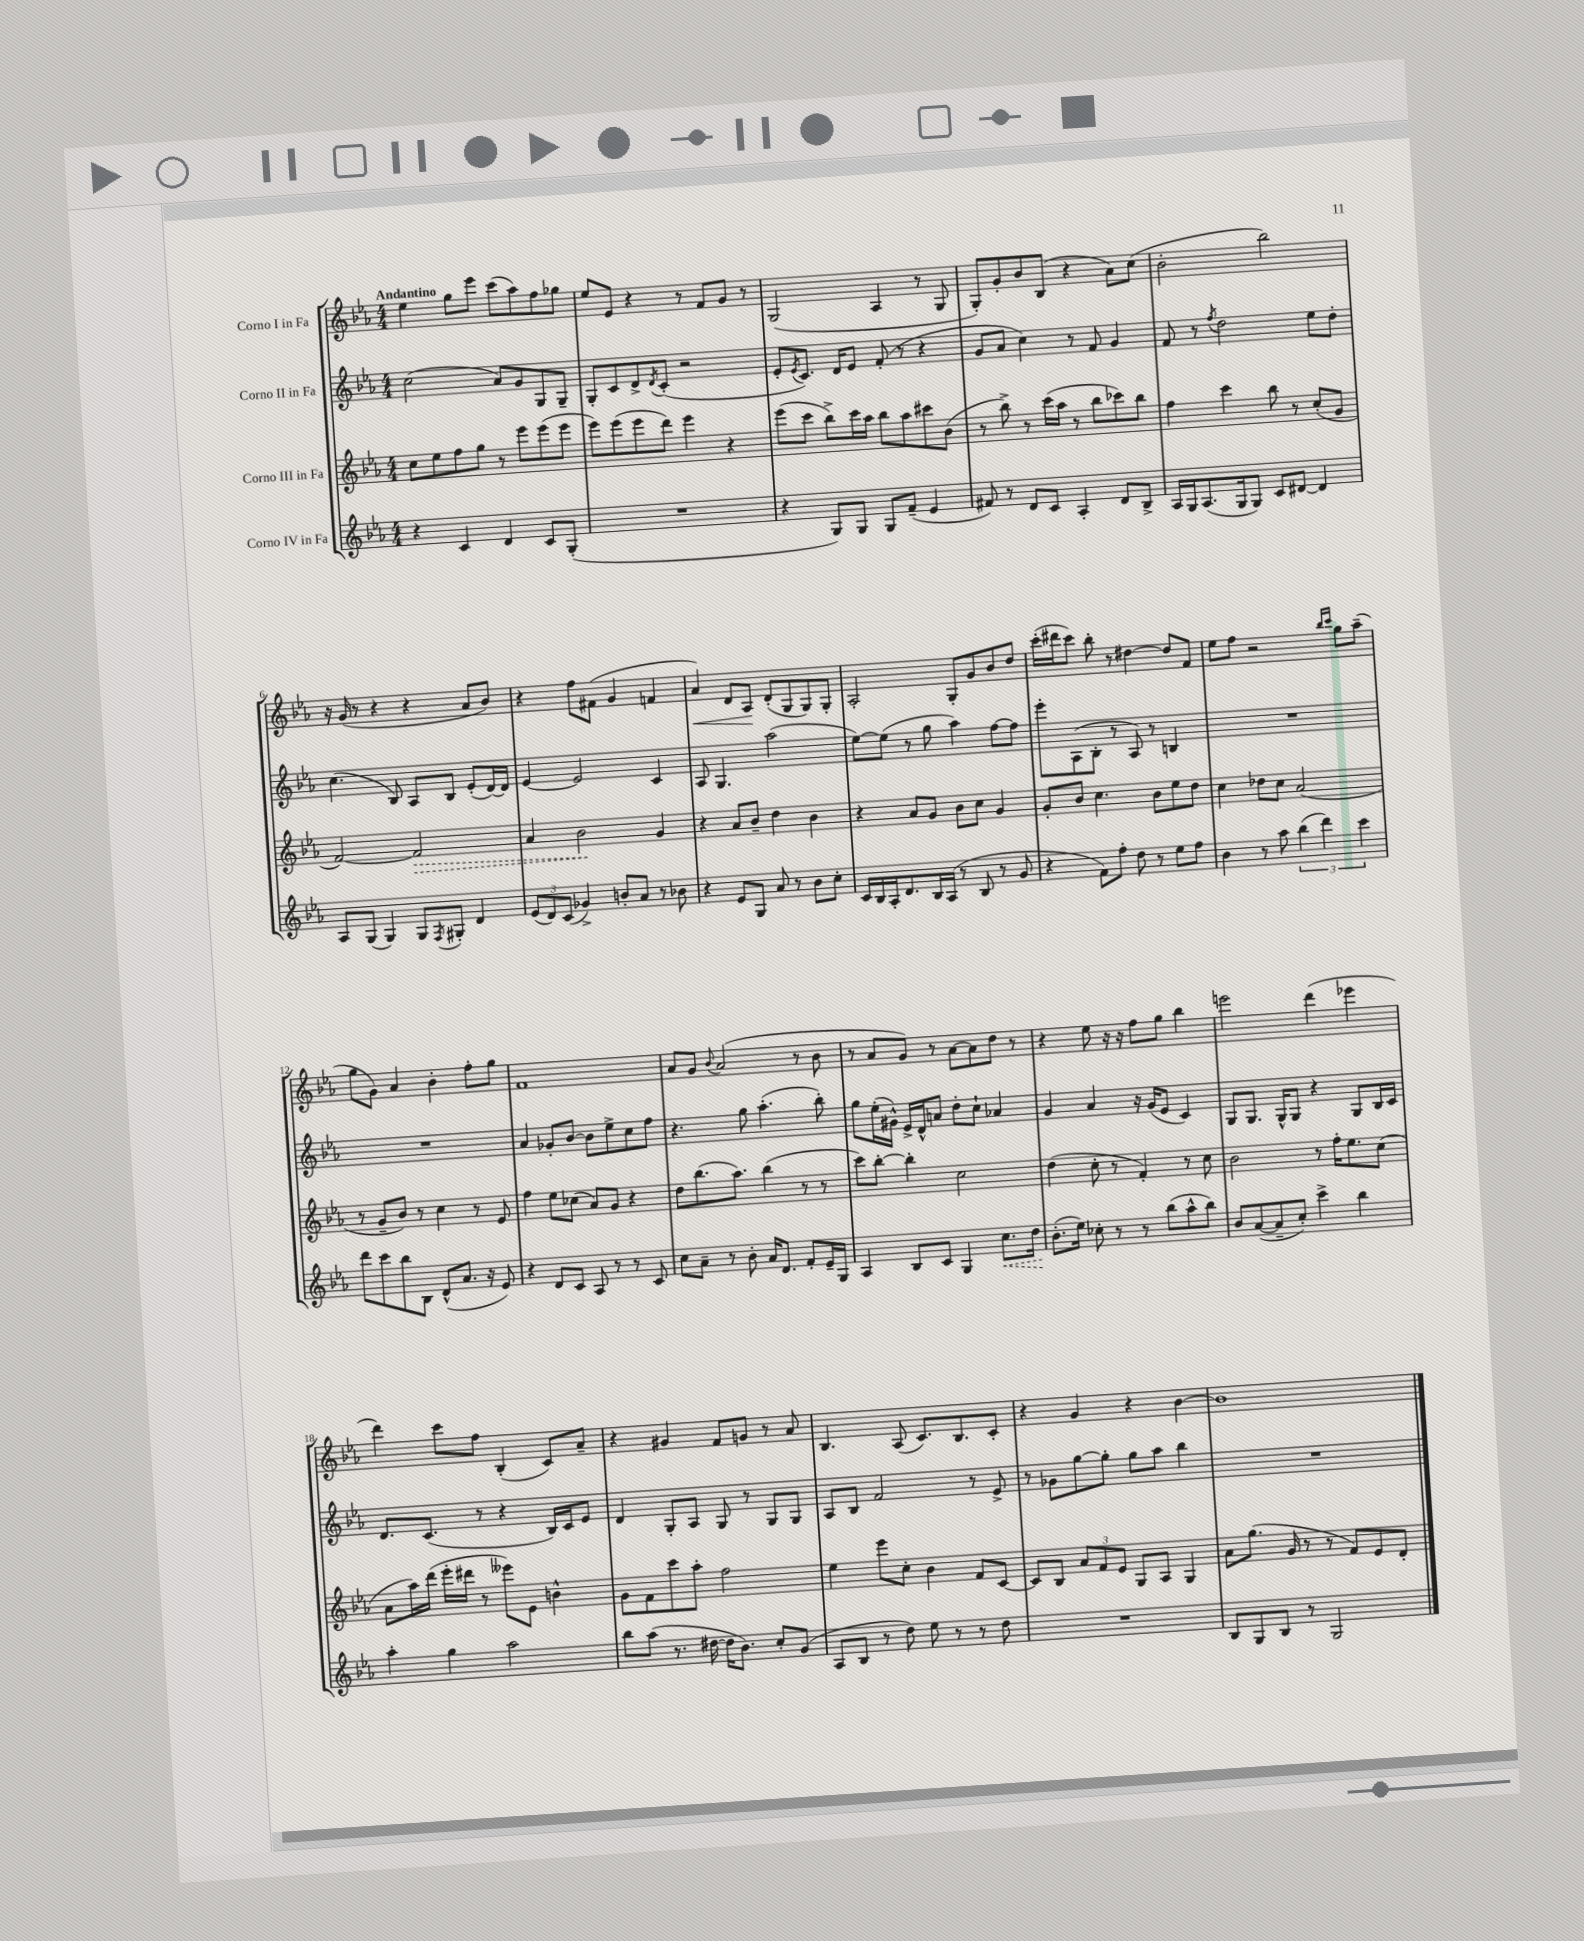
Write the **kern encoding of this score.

**kern	**dynam	**kern	**dynam	**kern	**kern	**dynam
*part4	*part4	*part3	*part3	*part2	*part1	*part1
*staff4	*staff4	*staff3	*staff3	*staff2	*staff1	*staff1
*I"Corno IV in Fa	*	*I"Corno III in Fa	*	*I"Corno II in Fa	*I"Corno I in Fa	*
*clefG2	*	*clefG2	*	*clefG2	*clefG2	*
*k[b-e-a-]	*	*k[b-e-a-]	*	*k[b-e-a-]	*k[b-e-a-]	*
*M4/4	*	*M4/4	*	*M4/4	*M4/4	*
=1	=1	=1	=1	=1	=1	=1
!	!	!	!	!	!LO:TX:a:B:t=Andantino	!
4r	.	8cc\L	.	(2cc\	4ee-\	.
.	.	8ee-\	.	.	.	.
4c/	.	8ff\	.	.	8gg\L	.
.	.	8gg\J	.	.	8eee-\J	.
4d/	.	8r	.	8a-/L)	(8ccc\L	.
.	.	8eee-\L	.	8g/	8aa-\)	.
8c/L	.	(8eee-\	.	8G/	8ff\	.
(8G'/J	.	8eee-\J	.	8G~/J	8gg-X\J	.
=2	=2	=2	=2	=2	=2	=2
1r	.	8eee-\L)	.	8G'/L	8ee-/L	.
.	.	(8eee-\	.	8c/	8e-/J	.
.	.	8eee-\	.	8d^/	4r	.
.	.	.	.	8qd/	.	.
.	.	8ddd\J)	.	(8c'/J	.	.
.	.	4eee-\	.	2r	8r	.
.	.	.	.	.	8f/L	.
.	.	4r	.	.	8g/J	.
.	.	.	.	.	8r	.
=3	=3	=3	=3	=3	=3	=3
4r	.	(8eee-\L	.	8e-'/L	(2G/	.
.	.	.	.	8qe-/	.	.
.	.	8ccc\J	.	8.c/J)	.	.
8G/L)	.	8bb-^\L)	.	.	.	.
.	.	.	.	16d/KL	.	.
8G/J	.	16ccc\L	.	8e-/J	.	.
.	.	16aa-\JJ	.	.	.	.
8G/L	.	8bb-\L	.	(8f'/	4A-/	.
(8f~/J	.	8aa-\	.	8r	.	.
4e-/	.	8ccc#X\	.	4r	8r	.
.	.	(8b-\J	.	.	8G/	.
=4	=4	=4	=4	=4	=4	=4
8f#X/)	.	8r	.	8g/L	8G'/L)	.
8r	.	8bb-^\)	.	8a-/J	8g'/	.
8d/L	.	8r	.	4cc\)	8b-/	.
8c/J	.	(16ccc\LL	.	.	(8B-/J	.
.	.	16aa-\JJ	.	.	.	.
4A-'/	.	8r	.	8r	4r	.
.	.	8bb-\L	.	8f/	.	.
8d/L	.	8ccc-X\)	.	4g/	8a-\L)	.
8B-^/J	.	8bb-\J	.	.	(8cc\J	.
=5	=5	=5	=5	=5	=5	=5
16A-/LL	.	4ff\	.	8f/	2b-'\	.
16G/J	.	.	.	.	.	.
(8.A-/	.	.	.	8r	.	.
.	.	.	.	8qff/	.	.
.	.	4ccc\	.	2dd\	.	.
16G/k	.	.	.	.	.	.
8G/J)	.	.	.	.	.	.
8c/L	.	8bb-\	.	.	2bb-\)	.
[8d#X/J	.	8r	.	.	.	.
4d#/]	.	(8cc'/L	.	8ee-\L	.	.
.	.	8g/J	.	8dd'\J	.	.
!!LO:LB:g=z
=6	=6	=6	=6	=6	=6	=6
8A-/L	.	[2f/)	.	(4.cc\	16r	.
.	.	.	.	.	(16g/	.
(8G/J	.	.	.	.	8r	.
4G/)	.	.	.	.	4r	.
.	.	.	.	8B-/)	.	.
!	!	!	!LO:HP:b	!	!	!
8G/L	.	2f/]	>	8A-/L	4r	.
8qF/	.	.	.	.	.	.
8G#X'/J	.	.	.	8B-/J	.	.
4d/	.	.	.	(8e-'/L	8a-/L	.
.	.	.	.	[16d/L)	8b-/J)	.
.	.	.	.	16d/JJ]	.	.
=7	=7	=7	=7	=7	=7	=7
(12e-/L	.	4a-/	.	[4e-/	4r	.
12d/)	.	.	.	.	.	.
(12c/J	.	.	.	.	.	.
4g-X^/)	.	2b-\	.	2e-/]	8ff\L	.
.	.	.	.	.	(8f#X\J	.
8bn'/L	.	.	.	.	4g/	.
8a-/J	.	.	.	.	.	.
8r	.	4g/	]	4c/	4fn/	.
8b-X\	.	.	.	.	.	.
=8	=8	=8	=8	=8	=8	=8
!	!	!	!	!	!	!LO:HP:b
4r	.	4r	.	8A-/	4a-/)	<
.	.	.	.	4.G/	.	.
8e-/L	.	8a-/L	.	.	8d/L	.
8G/J	.	8b-~/J	.	.	8A-/J	.
8a-/	.	4dd\	.	(2aa-\	(8d'/L	[
8r	.	.	.	.	8G/	.
8b-\L	.	4b-\	.	.	8G/)	.
8cc'\J	.	.	.	.	8G'/J	.
=9	=9	=9	=9	=9	=9	=9
16c/LL	.	4r	.	[8ee-\L)	2A-'/	.
16B-/	.	.	.	.	.	.
16A-'/J	.	.	.	(8ee-\J]	.	.
8.d/	.	.	.	.	.	.
.	.	8a-/L	.	8r	.	.
16B-/L	.	8g/J	.	8gg\	.	.
(16A-/JJ	.	.	.	.	.	.
8r	.	8b-\L	.	4aa-\)	8G'/L	.
8B-/	.	8cc\J	.	.	8g/	.
8r	.	4g/	.	[8ff\L	8b-/	.
8g/	.	.	.	8ff\J]	8dd/J	.
=10	=10	=10	=10	=10	=10	=10
4r	.	8g'/L	.	8eee-'\L	(16ccc'\LL	.
.	.	.	.	.	16ddd#X\J	.
.	.	8b-/J	.	(8A-\	8ccc\J)	.
8f\L)	.	4.cc\	.	8B-'\J	8bb-'\	.
8ff'\J	.	.	.	8r	8r	.
8dd\	.	.	.	8A-/)	[4dd#X\	.
8r	.	8b-\L	.	8r	.	.
8ee-\L	.	8ee-\	.	4Bn/	8dd#/L]	.
8ff\J	.	8dd\J	.	.	8f/J	.
=11	=11	=11	=11	=11	=11	=11
4b-\	.	4cc\	.	1r	8ee-\L	.
.	.	.	.	.	8ff\J	.
8r	.	8dd-X\L	.	.	2r	.
8aa-\	.	8cc\J	.	.	.	.
(6bb-\	.	(2a-/	.	.	.	.
6ddd\)	.	.	.	.	.	.
.	.	.	.	.	16qqbb-/LL	.
.	.	.	.	.	16qqccc/JJ	.
.	.	.	.	.	8gg\L	.
6ccc\	.	.	.	.	.	.
.	.	.	.	.	(8aa-~\J	.
!!LO:LB:g=z
=12	=12	=12	=12	=12	=12	=12
8ddd\L	.	8r	.	1r	8gg\L	.
8ccc\	.	8g~/L	.	.	8g\J)	.
8bb-\	.	8b-/J)	.	.	4a-/	.
8B-\J	.	8r	.	.	.	.
(8d^^/L	.	4cc\	.	.	4b-'\	.
8.a-/J	.	.	.	.	.	.
.	.	8r	.	.	8ff'\L	.
16r	.	.	.	.	.	.
8e-/)	.	8e-/	.	.	8gg\J	.
=13	=13	=13	=13	=13	=13	=13
4r	.	4ff\	.	4a-/	1f	.
8d/L	.	8ee-\L	.	8g-X'/L	.	.
8c/J	.	(8cc-X\J	.	[8b-/J	.	.
8A-/	.	8a-/L)	.	8b-\L]	.	.
8r	.	8g/J	.	8ee-^\	.	.
8r	.	4r	.	8cc\	.	.
8c/	.	.	.	8ff\J	.	.
=14	=14	=14	=14	=14	=14	=14
8cc\L	.	8dd\L	.	4.r	8a-/L	.
8a-~\J	.	(8.bb-\	.	.	8g/J	.
.	.	.	.	.	8qqb-/	.
8r	.	.	.	.	(2a-/	.
.	.	8.aa-\J)	.	.	.	.
8b-'\	.	.	.	8gg\	.	.
16a-/KL	.	(4bb-\	.	(4.aa-'\	.	.
8.d/J	.	.	.	.	.	.
8f'/L	.	8r	.	.	8r	.
16e-~/L	.	8r	.	8bb-'\)	8b-\	.
16G/JJ	.	.	.	.	.	.
=15	=15	=15	=15	=15	=15	=15
4A-/	.	8ccc\L)	.	8gg\L	8r	.
.	.	[8bb-'\J	.	(16ee-'\L	8a-/L	.
.	.	.	.	16g#X^^\JJ)	.	.
8B-/L	.	4bb-'\]	.	16e-^/LL	8g/J)	.
.	.	.	.	16d^^/J	.	.
8c/J	.	.	.	8an/J	8r	.
4G/	.	2cc\	.	8dd'\L	[8a-\L	.
.	.	.	.	8cc`\J	8a-\]	.
!	!LO:HP:b	!	!	!	!	!
8.cc\L	<	.	.	4a-X/	8dd\J	.
.	.	.	.	.	8r	.
16dd\Jk	.	.	.	.	.	.
=16	=16	=16	=16	=16	=16	=16
(8.b-'\L	.	(4dd\	.	4g/	4r	.
16ee-\Jk)	[	.	.	.	.	.
8cc-X'\	.	8cc'\	.	4a-/	8ee-\	.
8r	.	8r	.	.	16r	.
.	.	.	.	.	16r	.
8r	.	4f'/)	.	16r	8ff\L	.
.	.	.	.	(16g/KL	.	.
(8bb-\L	.	.	.	8e-/J	8gg\J	.
8aa-^^\	.	8r	.	4c/)	4bb-\	.
8bb-\J)	.	8cc\	.	.	.	.
=17	=17	=17	=17	=17	=17	=17
8b-/L	.	2b-\	.	8G/L	2eeen\	.
([8a-/	.	.	.	8.G/J	.	.
8a-~/]	.	.	.	.	.	.
.	.	.	.	16G^^/KL	.	.
8cc'/J)	.	.	.	8G/J	.	.
4ccc^\	.	8r	.	4r	(4ddd\	.
.	.	16ff'\KL	.	.	.	.
.	.	8.ee-\	.	.	.	.
4bb-\	.	.	.	8G/L	4eee-X\	.
.	.	(8cc\J	.	16B-/L	.	.
.	.	.	.	16c/JJ	.	.
!!LO:LB:g=z
=18	=18	=18	=18	=18	=18	=18
4aa-'\	.	8a-\L	.	8.d/L	4ddd\)	.
.	.	16aa-\L)	.	.	.	.
.	.	(16ddd\JJ	.	(8.c/J	.	.
4gg\	.	16eee-'\LL	.	.	8ccc\L	.
.	.	16ddd#X\JJ	.	.	.	.
.	.	8r	.	8r	8ff\J	.
2aa-\	.	8eee--X\L)	.	4r	(4B-'/	.
.	.	8e-\J	.	.	.	.
.	.	4bn^^\	.	16B-/LL)	8c/L)	.
.	.	.	.	16c/J	.	.
.	.	.	.	8e-/J	8a-~/J	.
=19	=19	=19	=19	=19	=19	=19
8bb-\L	.	8g\L	.	4d/	4r	.
(8aa-\J	.	8f\	.	.	.	.
8.r	.	8ccc\	.	8G'/L	4g#X/	.
.	.	8aa-'\J	.	8A-/J	.	.
[16dd#X\	.	.	.	.	.	.
16dd#\KL]	.	2ff\	.	8G/	8f/L	.
8.b-\J)	.	.	.	.	.	.
.	.	.	.	8r	8gn/J	.
8cc'/L	.	.	.	8G/L	8r	.
(8g/J	.	.	.	8G/J	8a-/	.
=20	=20	=20	=20	=20	=20	=20
8A-/L	.	4ee-\	.	8A-/L	4.B-/	.
8B-/J	.	.	.	8B-/J	.	.
8r	.	8eee-\L	.	2f/	.	.
8dd\)	.	8cc'\J	.	.	(8A-/	.
8ee-\	.	4b-\	.	.	8.c/L)	.
8r	.	.	.	.	.	.
.	.	.	.	.	8.B-/	.
8r	.	8f/L	.	8r	.	.
8dd\	.	[8c/J	.	8e-^/	8c'/J	.
=21	=21	=21	=21	=21	=21	=21
1r	.	8c/L]	.	8r	4r	.
.	.	8B-/J	.	8g-X\L	.	.
.	.	12a-/L	.	[8gg\	4g/	.
.	.	12f/	.	.	.	.
.	.	.	.	8gg'\J]	.	.
.	.	12e-/J	.	.	.	.
.	.	8G/L	.	8gg\L	4r	.
.	.	8A-/J	.	8aa-\J	.	.
.	.	4G/	.	4bb-\	[4b-\	.
=22	=22	=22	=22	=22	=22	=22
8B-/L	.	8a-\L	.	1r	1b-]	.
8G/	.	(8.gg\J	.	.	.	.
8B-/J	.	.	.	.	.	.
.	.	16g/	.	.	.	.
8r	.	8r	.	.	.	.
2G/	.	8r	.	.	.	.
.	.	8f/L)	.	.	.	.
.	.	8e-/	.	.	.	.
.	.	8d'/J	.	.	.	.
==	==	==	==	==	==	==
*-	*-	*-	*-	*-	*-	*-
